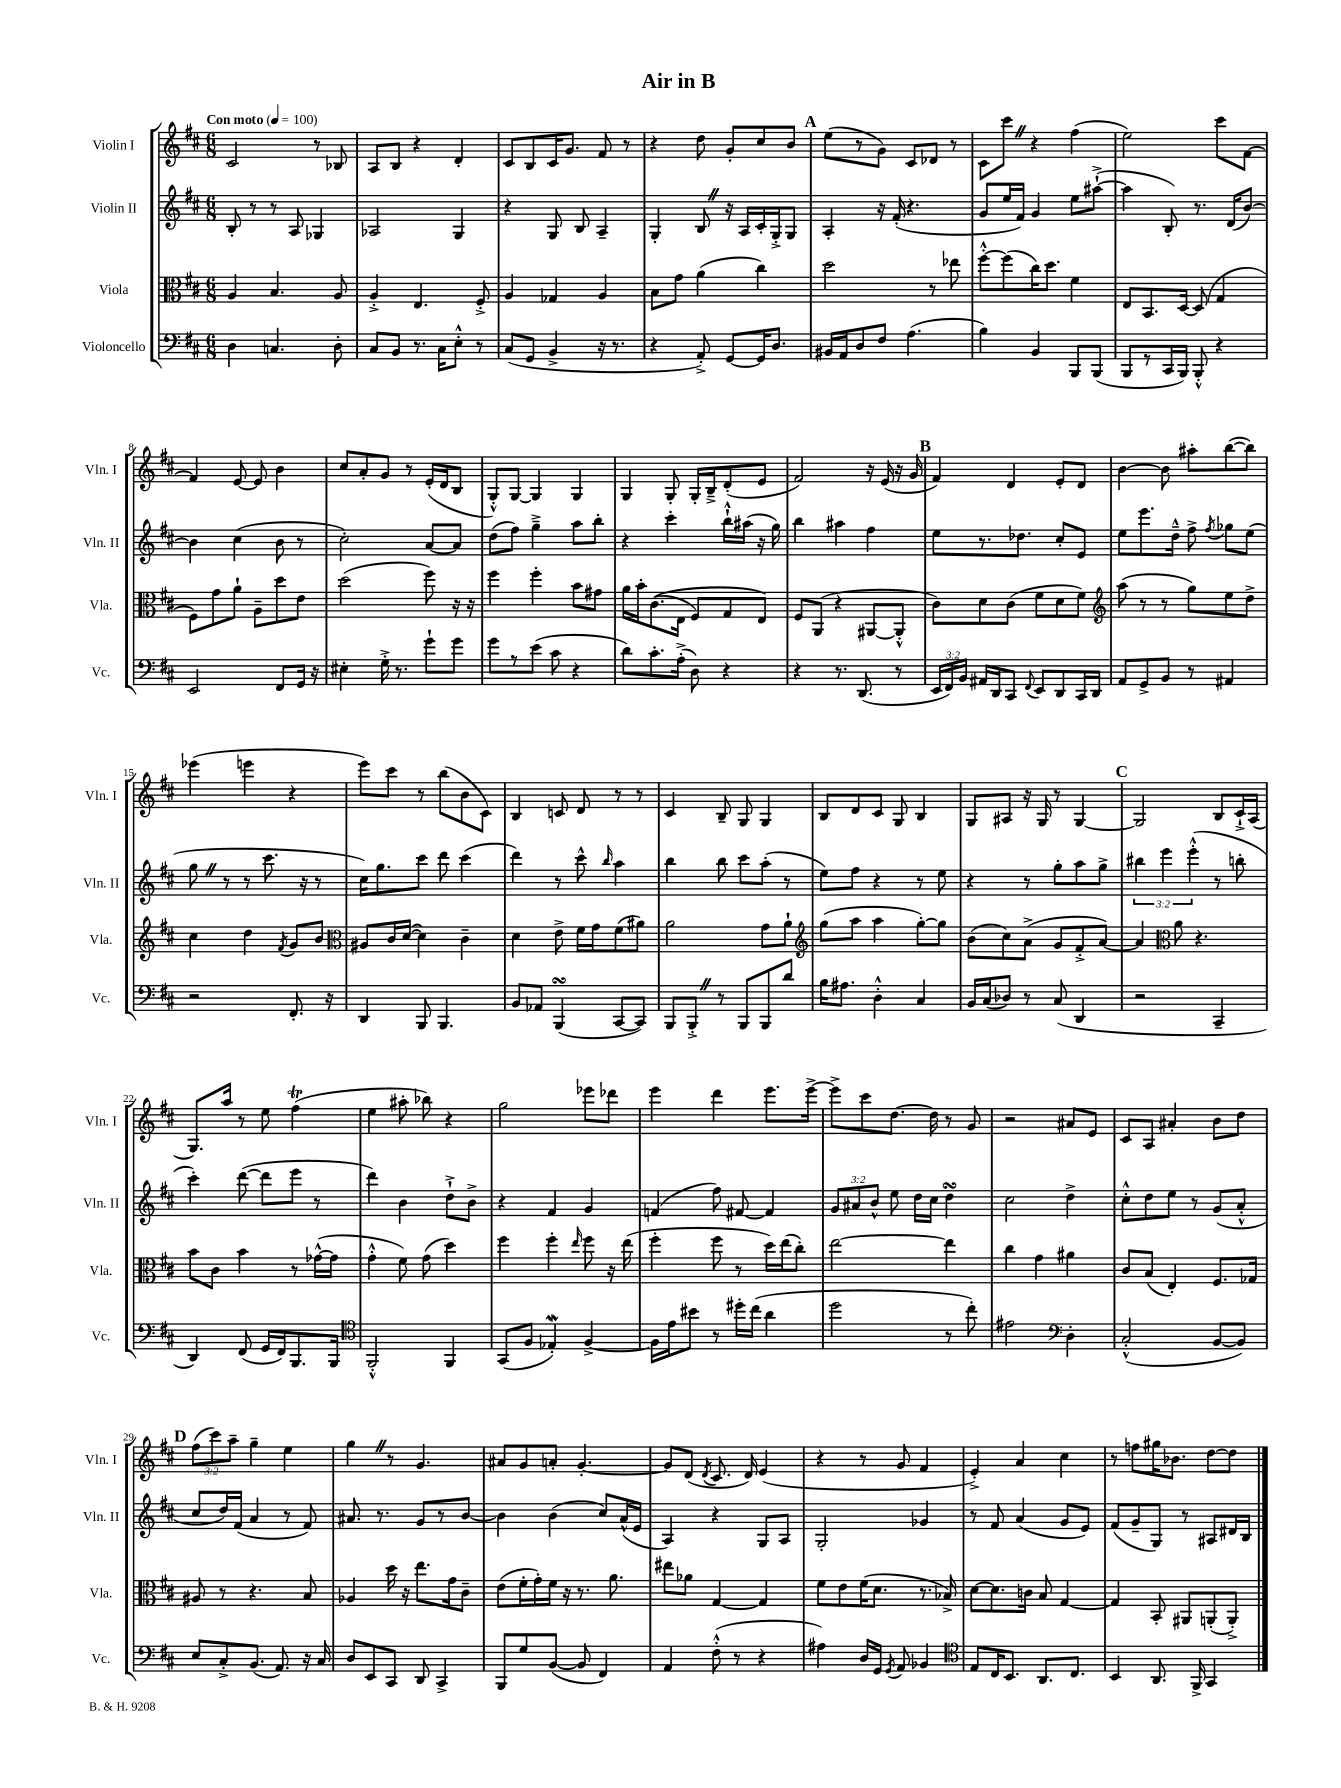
\header { title = "Air in B" }
<<
\new StaffGroup <<
\new Staff = "s0" \with { instrumentName = "Violin I" shortInstrumentName = "Vln. I" } {
    \clef treble \key d \major \numericTimeSignature \time 6/8 \override Staff.TupletNumber.text = #tuplet-number::calc-fraction-text \tempo "Con moto" 4 = 100
    \autoBeamOff cis'2 r8 bes8 |
    a8[ b8] r4 d'4-. |
    cis'8[ b8 cis'16 g'8.] fis'8 r8 |
    r4 d''8 g'8[-. cis''8 b'8] |
    \mark \markup { \bold "A" } e''8[( r8 g'8]) cis'8[ des'8] r8 |
    cis'8[ cis'''8] \once \override BreathingSign.text = \markup { \musicglyph "scripts.caesura.straight" } \breathe r4 fis''4( |
    e''2) cis'''8[ fis'8]~ |
    fis'4 e'8~ e'8 b'4 |
    cis''8[ a'8-. g'8] r8 e'16[-.( d'16 b8] |
    g8[-.-^) g8]~ g4 g4 |
    g4 g8-. g16[-. b16---> d'8-.( e'8] |
    fis'2) r16 e'16( r16 g'16 |
    \mark \markup { \bold "B" } fis'4) d'4 e'8[-. d'8] |
    b'4~ b'8 ais''8[-. b''8~( b''8]) |
    ees'''4( e'''4 r4 |
    e'''8[) cis'''8] r8 b''8[( b'8 cis'8]) |
    b4 c'8 d'8 r8 r8 |
    cis'4 b8-- g8 g4 |
    b8[ d'8 cis'8] g8 b4 |
    g8[ ais8] r16 g16 r8 g4~ |
    \mark \markup { \bold "C" } g2 b8[ cis'16-!-> a16]( |
    g8.[) a''16] r8 e''8 fis''4\trill( |
    e''4 ais''8-. bes''8) r4 |
    g''2 ees'''8[ des'''8] |
    e'''4 d'''4 e'''8.[ e'''16]~-> |
    e'''8[-> cis'''8 d''8.]~ d''16 r8 g'8 |
    r2 ais'8[ e'8] |
    cis'8[ a8] ais'4-. b'8[ d''8] |
    \mark \markup { \bold "D" } \tuplet 3/2 { fis''8[( cis'''8) a''8]-- } g''4-- e''4 |
    g''4 \once \override BreathingSign.text = \markup { \musicglyph "scripts.caesura.straight" } \breathe r8 g'4. |
    ais'8[ g'8 a'8]-. g'4.~-. |
    g'8[ d'8]( \acciaccatura { d'8 } cis'8. d'16) e'4( |
    r4 r8 g'8 fis'4 |
    e'4-.->) a'4 cis''4 |
    r8 f''8[ gis''16 bes'8.] d''8[~ d''8] \bar "|." |
}
\new Staff = "s1" \with { instrumentName = "Violin II" shortInstrumentName = "Vln. II" } {
    \clef treble \key d \major \numericTimeSignature \time 6/8 \override Staff.TupletNumber.text = #tuplet-number::calc-fraction-text
    \autoBeamOff b8-. r8 r8 a8 ges4 |
    aes2 g4 |
    r4 g8 b8 a4-- |
    g4-. b8 \once \override BreathingSign.text = \markup { \musicglyph "scripts.caesura.straight" } \breathe r16 a16[ cis'16-. g16-.-> g8] |
    \mark \markup { \bold "A" } a4-. r16 fis'16-.( r4. |
    g'8[ e''16 fis'16]) g'4 e''8[ ais''8]~-!->( |
    ais''4 b8-.) r8. d'16[( b'8]~) |
    b'4 cis''4( b'8 r8 |
    cis''2-.) a'8[~ a'8] |
    d''8[( fis''8]) g''4---> a''8[ b''8]-. |
    r4 cis'''4-. b''16[-!-^ ais''16]( r16 g''16) |
    b''4 ais''4 fis''4 |
    \mark \markup { \bold "B" } e''8[ r8. des''8.] cis''8[-. e'8] |
    e''8[ e'''8. d''16]---^ fis''8-> \acciaccatura { fis''8 } ges''8[ e''8]( |
    g''8 \once \override BreathingSign.text = \markup { \musicglyph "scripts.caesura.straight" } \breathe r8 r8 cis'''8. r16 r8 |
    cis''16[) g''8. cis'''8] d'''8 cis'''4( |
    d'''4) r8 cis'''8-^ \grace { b''16 } a''4 |
    b''4 b''8 cis'''8[ a''8]-.( r8 |
    e''8[) fis''8] r4 r8 e''8 |
    r4 r8 g''8[-. a''8 g''8]-> |
    \mark \markup { \bold "C" } \tuplet 3/2 { bis''4 e'''4 e'''4-.-^( } r8 b''8-. |
    cis'''4-.) d'''8~( d'''8[ e'''8] r8 |
    d'''4) b'4 d''8[-!-> b'8]-> |
    r4 fis'4 g'4 |
    f'4( fis''8) fis'8~ fis'4 |
    \tuplet 3/2 { g'8[ ais'8 b'8]-^ } e''8 d''16[ cis''16] d''4\turn |
    cis''2 d''4-> |
    cis''8[-.-^ d''8 e''8] r8 g'8[( a'8]-.-^ |
    \mark \markup { \bold "D" } cis''8[ d''16) fis'16]( a'4 r8 fis'8) |
    ais'8. r8. g'8[ r8 b'8]~ |
    b'4 b'4( cis''8[) a'16-^( e'16] |
    a4) r4 g8[ a8] |
    g2-. ges'4 |
    r8 fis'8 a'4( g'8[ e'8]) |
    fis'8[( g'8-- g8]) r8 ais8[ dis'16 b16] \bar "|." |
}
\new Staff = "s2" \with { instrumentName = "Viola" shortInstrumentName = "Vla." } {
    \clef alto \key d \major \numericTimeSignature \time 6/8
    \autoBeamOff a4 b4. a8 |
    a4-.-> e4. fis8-.-> |
    a4 ges4 a4 |
    b8[ g'8] a'4( cis''4) |
    \mark \markup { \bold "A" } d''2 r8 ees''8 |
    fis''8[~-.-^ fis''8( cis''16) d''8.] fis'4 |
    e8[ b,8. d16]~ d8( g4 |
    fis8[) g'8 a'8]-! a8[-- d''8 e'8] |
    d''2( fis''8) r16 r16 |
    fis''4 fis''4-. b'8[ gis'8] |
    a'16[ b'16-. cis'8.(\( e16] fis8[) g8 e8]\) |
    fis8[ a,8]( r4 ais,8[~ ais,8]-.-^ |
    \mark \markup { \bold "B" } cis'8[) d'8 cis'8]( fis'8[ d'8 fis'8]) |
    \clef treble a''8( r8 r8 g''8[) e''8 d''8]-> |
    cis''4 d''4 \acciaccatura { fis'8 } g'8[ b'8] |
    \clef alto ais8[ cis'16 d'16]~( d'4) cis'4-- |
    d'4 e'8-> fis'16[ g'16 fis'8( ais'8]) |
    a'2 g'8[ a'8]-! |
    \clef treble g''8[( a''8] a''4 g''8[~-.) g''8] |
    b'8[( cis''8) a'8]->( g'8[ fis'8-.-> a'8]~) |
    \mark \markup { \bold "C" } a'4 \clef alto a'8 r4. |
    b'8[ cis'8] b'4 r8 ges'16[~-^( ges'16] |
    g'4-.-^ fis'8) g'8( d''4) |
    fis''4 fis''4-. \grace { e''16 } fis''8 r16 e''16( |
    fis''4-. fis''8 r8 d''16[) e''16( cis''8]-.) |
    e''2~ e''4 |
    cis''4 g'4 ais'4 |
    cis'8[ b8]( e4-.) fis8.[ ges16] |
    \mark \markup { \bold "D" } ais8 r8 r4. b8 |
    aes4 d''16 r16 e''8.[ g'16 cis'8]-- |
    e'8[( fis'16-. g'16-.) fis'16] r16 r8. a'8. |
    eis''8[ aes'8] g4~ g4 |
    fis'8[ e'8 fis'16( d'8.] r8. bes16->) |
    d'8[~ d'8. c'16] b8 g4~ |
    g4 b,8-. ais,8[ a,8-.( a,8]-.->) \bar "|." |
}
\new Staff = "s3" \with { instrumentName = "Violoncello" shortInstrumentName = "Vc." } {
    \clef bass \key d \major \numericTimeSignature \time 6/8 \override Staff.TupletNumber.text = #tuplet-number::calc-fraction-text
    \autoBeamOff d4 c4. d8-. |
    cis8[ b,8] r8. cis16[ e8]-.-^ r8 |
    cis8[( g,8] b,4-> r16 r8. |
    r4 a,8-.->) g,8[~ g,16 d8.] |
    \mark \markup { \bold "A" } bis,16[ a,16 d8 fis8] a4.( |
    b4) b,4 b,,8[ b,,8]( |
    b,,8[ r8 cis,16 b,,16]) b,,8-.-^ r4 |
    e,2 fis,8[ g,16] r16 |
    eis4-. g16-.-> r8. g'8[-! g'8] |
    g'8[ r8 e'8]( cis'8 r4 |
    d'8[) cis'8.-. a16]-.->( d8) r4 |
    r4 r8. d,8.( r8 |
    \mark \markup { \bold "B" } \tuplet 3/2 { e,16[ fis,16) b,16] } ais,16[ d,16 cis,8] \appoggiatura { fis,8 } e,8[ d,8 cis,16 d,16] |
    a,8[ g,8-> b,8] r8 ais,4 |
    r2 fis,8.-. r16 |
    d,4 b,,8 b,,4. |
    b,8[ aes,8] b,,4\turn( cis,8[~ cis,8]) |
    b,,8[ b,,8]-.-> \once \override BreathingSign.text = \markup { \musicglyph "scripts.caesura.straight" } \breathe r8 b,,8[ b,,8 d'8] |
    b16[ ais8.] d4-.-^ cis4 |
    b,16[ cis16( des8]) r8 cis8( d,4 |
    \mark \markup { \bold "C" } r2 cis,4-- |
    d,4) fis,8( g,16[ fis,16) b,,8. b,,16] |
    \clef tenor fis,2-.-^ fis,4 |
    g,8[( fis8] ees4-.\mordent) fis4~-> |
    fis16[ e'16 bis'8] r8 dis''16[-. cis''16]( a'4 |
    d''2 r8 cis''8-.) |
    eis'2 \clef bass d4-. |
    cis2-.-^( b,8[~ b,8]) |
    \mark \markup { \bold "D" } e8[ cis8-.-> b,8.]( a,8.) r16 cis16 |
    d8[ e,8 cis,8] d,8 cis,4-> |
    b,,8[ g8 b,8]~( b,8 fis,4) |
    a,4 fis8-.-^( r8 r4 |
    ais4) d16[ g,16] \acciaccatura { g,8 } a,8 bes,4 |
    \clef tenor e8[ cis16 b,8.] a,8.[ cis8.] |
    b,4 a,8. fis,16-> g,4 \bar "|." |
}
>>
>>
